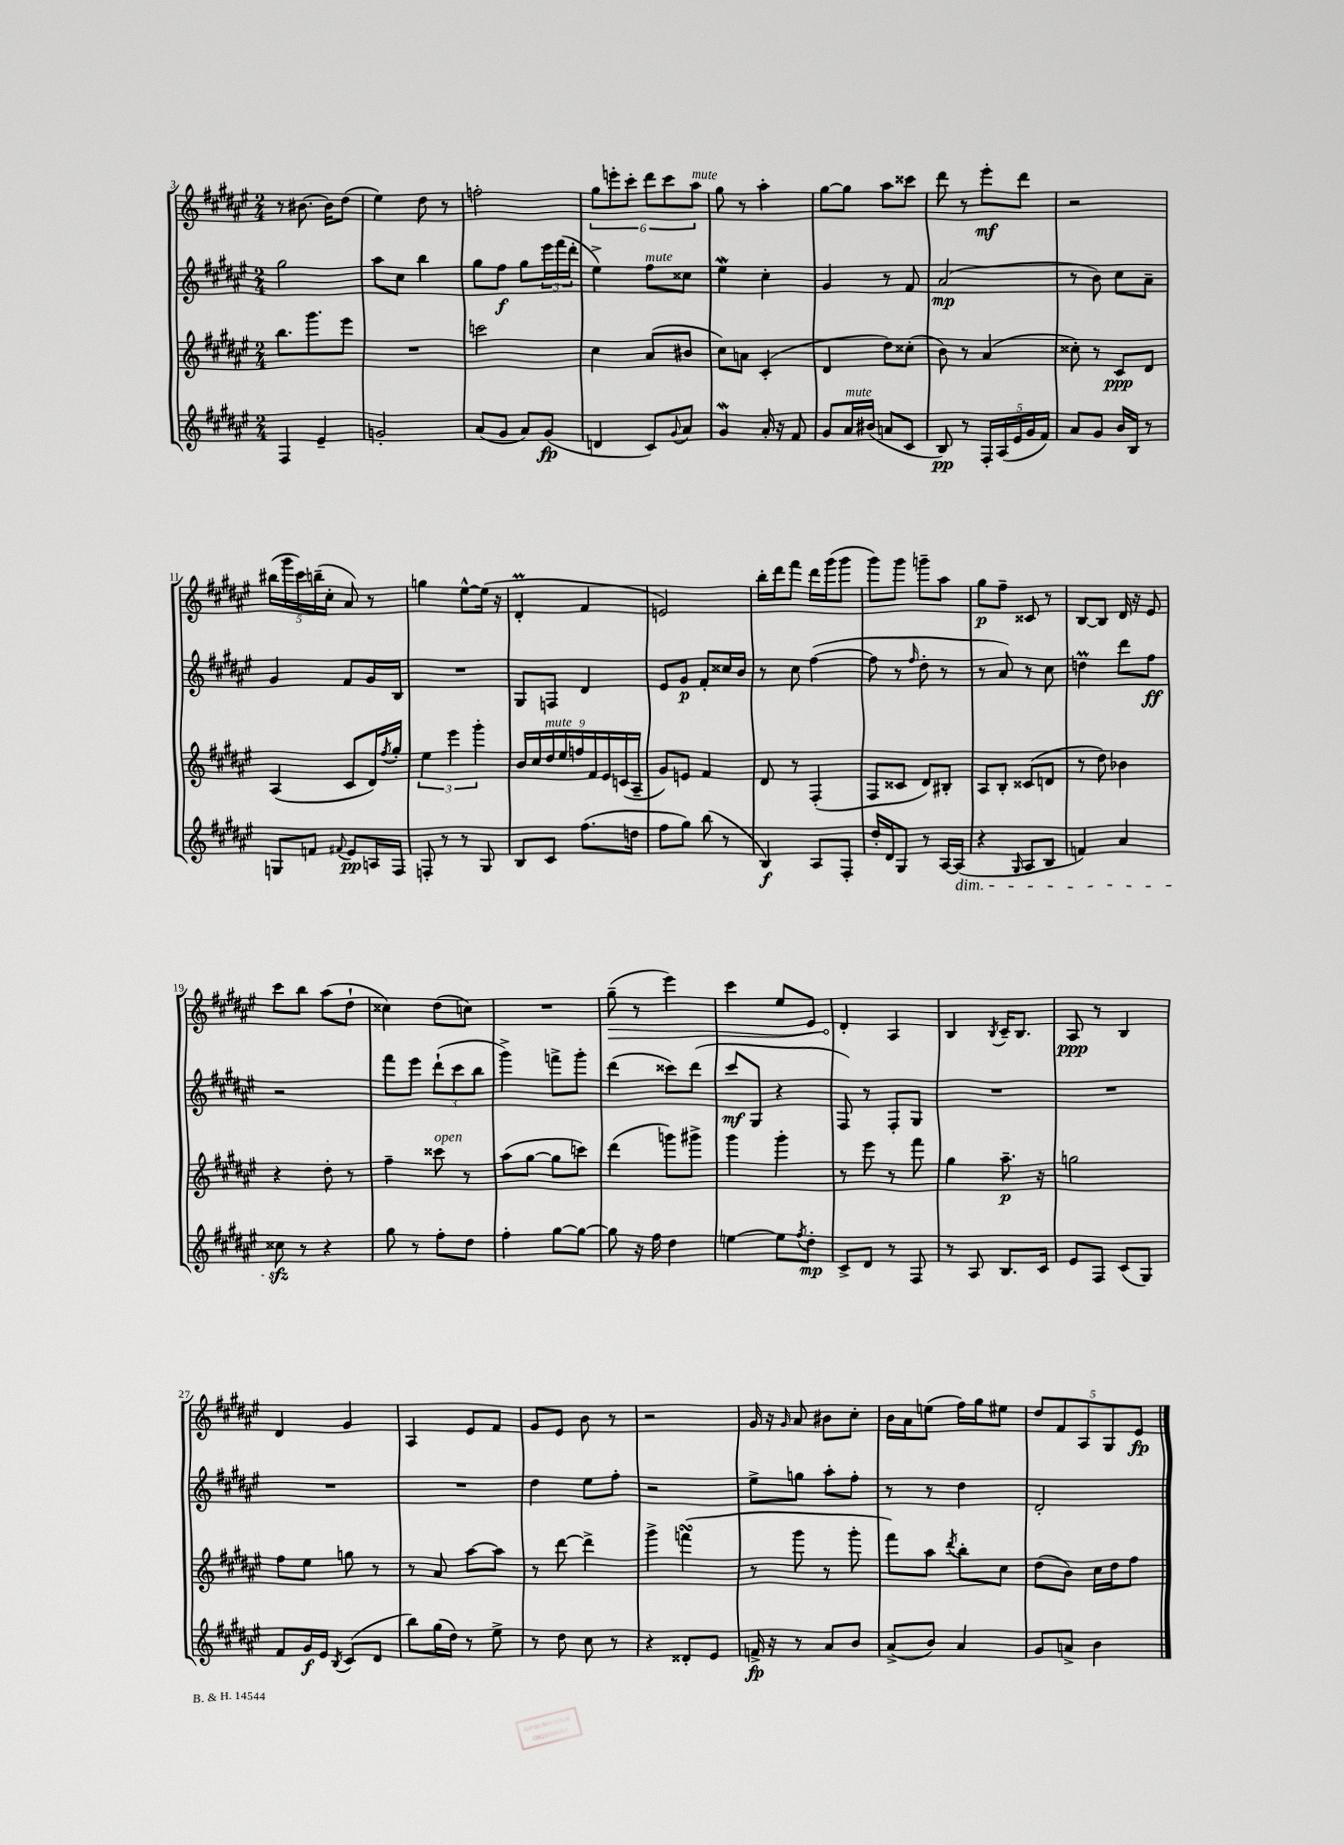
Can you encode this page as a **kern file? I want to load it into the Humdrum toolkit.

**kern	**dynam	**kern	**dynam	**kern	**dynam	**kern	**dynam
*part4	*part4	*part3	*part3	*part2	*part2	*part1	*part1
*staff4	*staff4	*staff3	*staff3	*staff2	*staff2	*staff1	*staff1
*clefG2	*	*clefG2	*	*clefG2	*	*clefG2	*
*k[f#c#g#d#a#e#]	*	*k[f#c#g#d#a#e#]	*	*k[f#c#g#d#a#e#]	*	*k[f#c#g#d#a#e#]	*
*M2/4	*	*M2/4	*	*M2/4	*	*M2/4	*
=3	=3	=3	=3	=3	=3	=3	=3
4F#/	.	8.bb\L	.	2gg#\	.	8r	.
.	.	.	.	.	.	[8.b#X\	.
.	.	8.ggg#\	.	.	.	.	.
4e#~/	.	.	.	.	.	.	.
.	.	.	.	.	.	16b#\KL]	.
.	.	8eee#\J	.	.	.	(8dd#\J	.
=4	=4	=4	=4	=4	=4	=4	=4
2gn'/	.	2r	.	8aa#\L	.	4ee#\)	.
.	.	.	.	8cc#\J	.	.	.
.	.	.	.	4bb\	.	8dd#\	.
.	.	.	.	.	.	8r	.
=5	=5	=5	=5	=5	=5	=5	=5
(8a#/L	.	2cccn\	.	8gg#\L	.	2ffn'\	.
8g#/J	.	.	.	8ff#\J	f	.	.
8a#/L)	.	.	.	8gg#\L	.	.	.
(8g#/J	fp	.	.	24eee#\L	.	.	.
.	.	.	.	(24fff#\	.	.	.
.	.	.	.	24ddd#'\JJ	.	.	.
=6	=6	=6	=6	=6	=6	=6	=6
4dn/	.	4cc#\	.	4ee#^\)	.	12gg#\L	.
.	.	.	.	.	.	12eeen'\	.
.	.	.	.	.	.	12ccc#'\J	.
!	!	!	!	!LO:TX:a:i:t=mute	!	!	!
8c#/L)	.	(8a#/L	.	8ff#\L	.	12ddd#\L	.
.	.	.	.	.	.	12ccc#\	.
8qqg#/	.	.	.	.	.	.	.
8a#/J	.	8b#X/J	.	8cc##X\J	.	.	.
!	!	!	!	!	!	!LO:TX:a:i:t=mute	!
.	.	.	.	.	.	12aa#\J	.
=7	=7	=7	=7	=7	=7	=7	=7
4g#W/	.	8cc#\L)	.	4ee#W\	.	8gg#\	.
.	.	8an\J	.	.	.	8r	.
16a#'/	.	(4c#'/	.	4cc#'\	.	4aa#'\	.
16r	.	.	.	.	.	.	.
8f#/	.	.	.	.	.	.	.
=8	=8	=8	=8	=8	=8	=8	=8
8g#/L	.	4d#/	.	4g#/	.	[8gg#\L	.
!LO:TX:a:i:t=mute	!	!	!	!	!	!	!
16a#/L	.	.	.	.	.	8gg#\J]	.
(16b#X/JJ	.	.	.	.	.	.	.
8an/L	.	8dd#\L)	.	8r	.	8aa#\L	.
8c#/J	.	(8cc##X'\J	.	8f#/	.	8ccc##X\J	.
=9	=9	=9	=9	=9	=9	=9	=9
8B/)	pp	8b\)	.	(2a#/	mp	8ddd#\	.
8r	.	8r	.	.	.	8r	.
20F#'/LL	.	(4a#/	.	.	.	8eee#'\L	mf
(20A#/	.	.	.	.	.	.	.
20e#/	.	.	.	.	.	.	.
.	.	.	.	.	.	8ddd#\J	.
20g#/	.	.	.	.	.	.	.
20f#/JJ)	.	.	.	.	.	.	.
=10	=10	=10	=10	=10	=10	=10	=10
8a#/L	.	8cc##X'\)	.	8r	.	2r	.
8g#/J	.	8r	.	8b\)	.	.	.
16b/LL	.	8c#/L	ppp	8cc#\L	.	.	.
16B/JJ	.	.	.	.	.	.	.
8r	.	8d#/J	.	8a#~\J	.	.	.
!!LO:LB:g=z
=11	=11	=11	=11	=11	=11	=11	=11
8Gn/L	.	(4A#/	.	4g#/	.	(20bb#X\LL	.
.	.	.	.	.	.	20ggg#\	.
.	.	.	.	.	.	20ccc#\)	.
8fn/J	.	.	.	.	.	.	.
.	.	.	.	.	.	(20bbn~\	.
.	.	.	.	.	.	20cc#'\JJ	.
8qqf#X/	.	.	.	.	.	.	.
8e#/L	pp	8c#/L	.	8f#/L	.	8a#/)	.
16An/L	.	16d#/L)	.	16g#/L	.	8r	.
.	.	8qff#/	.	.	.	.	.
16F#/JJ	.	16gg#'/JJ	.	16B/JJ	.	.	.
=12	=12	=12	=12	=12	=12	=12	=12
8Fn'/	.	6ee#\	.	2r	.	4ggn\	.
8r	.	.	.	.	.	.	.
.	.	6eee#\	.	.	.	.	.
8r	.	.	.	.	.	[8ee#^^\L	.
.	.	6ggg#'\	.	.	.	.	.
8G#/	.	.	.	.	.	(16ee#\Jk]	.
.	.	.	.	.	.	16r	.
=13	=13	=13	=13	=13	=13	=13	=13
8B/L	.	18b/LL	.	8G#/L	.	4d#M'/	.
.	.	18cc#/	.	.	.	.	.
!	!	!LO:TX:a:i:t=mute	!	!	!	!	!
.	.	18dd#/	.	.	.	.	.
8c#/J	.	.	.	8Fn/J	.	.	.
.	.	18ee#/	.	.	.	.	.
.	.	18ffn/	.	.	.	.	.
(8.ff#\L	.	.	.	4d#/	.	4f#/	.
.	.	18f#/	.	.	.	.	.
.	.	18e#/	.	.	.	.	.
.	.	(18cn/	.	.	.	.	.
16ddn\Jk	.	.	.	.	.	.	.
.	.	18A#~/JJ	.	.	.	.	.
=14	=14	=14	=14	=14	=14	=14	=14
8ff#\L	.	8g#/L)	.	8e#/L	.	2en/)	.
8gg#\J)	.	8en/J	.	8g#/J	p	.	.
(8bb\	.	4f#/	.	8f#'/L	.	.	.
8r	.	.	.	16cc##X/L	.	.	.
.	.	.	.	16b/JJ	.	.	.
=15	=15	=15	=15	=15	=15	=15	=15
4B/)	f	8d#/	.	8r	.	16bb'\LL	.
.	.	.	.	.	.	16ddd#\J	.
.	.	8r	.	8cc#\	.	8fff#\J	.
8A#/L	.	(4F#'/	.	([4ff#\	.	16ddd#\LL	.
.	.	.	.	.	.	(16ggg#\J	.
8F#'/J	.	.	.	.	.	8ggg#\J	.
=16	=16	=16	=16	=16	=16	=16	=16
16dd#'/LL	.	8F#/L	.	8ff#\]	.	8ggg#\L)	.
16d#/J	.	.	.	.	.	.	.
8G#/J	.	8c##X/J	.	8r	.	8ggg#\J	.
.	.	.	.	16qqff#/	.	.	.
8r	.	8d#/L)	.	8dd#'\	.	8gggn~\L	.
[16A#/LL	.	8B#X'/J	.	8r	.	8aa#\J	.
!LO:TX:b:i:t=dim.	!	!	!	!	!	!	!
(16A#/JJ]	.	.	.	.	.	.	.
=17	=17	=17	=17	=17	=17	=17	=17
4r	.	8A#/L	.	8r	.	8gg#\L	p
.	.	8B'/J	.	8a#/)	.	8ff#~\J	.
16qqG#/	.	.	.	.	.	.	.
8A#/L	.	(8c##X/L	.	8r	.	8c##X/	.
8B/J	.	8dn/J	.	8cc#\	.	8r	.
=18	=18	=18	=18	=18	=18	=18	=18
4fn/)	.	8r	.	4ddnM\	.	[8B/L	.
.	.	8dd#\)	.	.	.	8B/J]	.
4a#/	.	4b-X\	.	8ddd#\L	.	16d#/	.
.	.	.	.	.	.	16r	.
.	.	.	.	8ff#\J	ff	8e#/	.
!!LO:LB:g=z
=19	=19	=19	=19	=19	=19	=19	=19
8cc##Xzz\	.	4r	.	2r	.	8ccc#\L	.
8r	.	.	.	.	.	8bb\J	.
4r	.	8dd#'\	.	.	.	(8aa#\L	.
.	.	8r	.	.	.	8dd#`\J	.
=20	=20	=20	=20	=20	=20	=20	=20
8gg#\	.	4ff#~\	.	8fff#\L	.	4cc##X\)	.
8r	.	.	.	8eee#\J	.	.	.
!	!	!LO:TX:a:i:t=open	!	!	!	!	!
8ff#'\L	.	8ccc##X\	.	(12ddd#`\L	.	(8dd#\L	.
.	.	.	.	12ccc#\	.	.	.
8dd#\J	.	8r	.	.	.	8ccn\J)	.
.	.	.	.	12bb\J	.	.	.
=21	=21	=21	=21	=21	=21	=21	=21
4ff#'\	.	(8aa#\L	.	4ggg#^\)	.	2r	.
.	.	[8gg#\J	.	.	.	.	.
[8gg#\L	.	8gg#\L]	.	8fffn^\L	.	.	.
8gg#\J_	.	8cccn\J)	.	8ggg#'\J	.	.	.
=22	=22	=22	=22	=22	=22	=22	=22
!	!	!	!	!	!	!	!LO:HP:b
8gg#\]	.	(4ddd#\	.	(4ddd#\	.	(8gg#~\	>
16r	.	.	.	.	.	8r	.
16ff#\	.	.	.	.	.	.	.
4dd#\	.	8gggn\L)	.	8ccc##X\L)	.	4eee#\)	.
.	.	8ggg#X^\J	.	(8ddd#\J	.	.	.
=23	=23	=23	=23	=23	=23	=23	=23
[4een\	.	4ggg#\	.	8ccc#/L	mf	4ccc#\	.
.	.	.	.	8G#/J	.	.	.
8ee\L]	.	4ggg#'\	.	4r	.	8ee#/L	.
8qff#/	.	.	.	.	.	.	.
8dd#'\J	mp	.	.	.	.	8e#/J	.
=24	=24	=24	=24	=24	=24	=24	=24
8c#^/L	.	8r	.	8F#/)	.	4d#'/	.
8d#/J	.	8eee#\	.	8r	.	.	.
8r	.	8r	.	8F#'/L	.	4A#/	]
8F#/	.	8fff#\	.	8G#/J	.	.	.
=25	=25	=25	=25	=25	=25	=25	=25
8r	.	4gg#\	.	2r	.	4B/	.
8A#/	.	.	.	.	.	.	.
.	.	.	.	.	.	8qB/	.
8.B/L	.	8.aa#~\	p	.	.	16c#~/KL	.
.	.	.	.	.	.	8.B/J	.
16c#/Jk	.	16r	.	.	.	.	.
=26	=26	=26	=26	=26	=26	=26	=26
8e#/L	.	2ggn\	.	2r	.	8A#/	ppp
8F#/J	.	.	.	.	.	8r	.
(8c#/L	.	.	.	.	.	4B/	.
8G#/J)	.	.	.	.	.	.	.
!!LO:LB:g=z
=27	=27	=27	=27	=27	=27	=27	=27
8f#/L	.	8ff#\L	.	2r	.	4d#/	.
16g#/L	f	8ee#\J	.	.	.	.	.
16e#/JJ	.	.	.	.	.	.	.
8qB/	.	.	.	.	.	.	.
(8c#/L	.	8ggn\	.	.	.	4g#/	.
8d#/J	.	8r	.	.	.	.	.
=28	=28	=28	=28	=28	=28	=28	=28
8bb\L)	.	8r	.	2r	.	4A#/	.
(16gg#\L	.	8a#/	.	.	.	.	.
16dd#\JJ)	.	.	.	.	.	.	.
8r	.	[8aa#\L	.	.	.	8e#/L	.
8ee#^\	.	8aa#\J]	.	.	.	8f#/J	.
=29	=29	=29	=29	=29	=29	=29	=29
8r	.	8r	.	4dd#\	.	8g#/L	.
8dd#\	.	[8ddd#\	.	.	.	8e#/J	.
8cc#\	.	4ddd#^\]	.	8ee#\L	.	8b\	.
8r	.	.	.	8ff#'\J	.	8r	.
=30	=30	=30	=30	=30	=30	=30	=30
4r	.	4ggg#^\	.	2r	.	2r	.
8d##X'/L	.	(4fffnsSSs\	.	.	.	.	.
8e#/J	.	.	.	.	.	.	.
=31	=31	=31	=31	=31	=31	=31	=31
16fn^/	fp	8r	.	8ee#^\L	.	16g#/	.
16r	.	.	.	.	.	16r	.
.	.	.	.	.	.	16qqg#/	.
8r	.	8ggg#\	.	8ggn\J	.	8a#/	.
8a#/L	.	8r	.	8aa#'\L	.	8b#X\L	.
8b/J	.	8ggg#'\	.	8ff#'\J	.	8cc#'\J	.
=32	=32	=32	=32	=32	=32	=32	=32
(8a#^/L	.	8fff#\L)	.	8r	.	16b\LL	.
.	.	.	.	.	.	16a#\J	.
8b/J)	.	8aa#\J	.	8r	.	(8een\J	.
.	.	8qddd#/	.	.	.	.	.
4a#/	.	8bb'\L	.	4dd#\	.	16ff#\LL)	.
.	.	.	.	.	.	16gg#\J	.
.	.	8cc#\J	.	.	.	8ee#X\J	.
=33	=33	=33	=33	=33	=33	=33	=33
8g#/L	.	(8dd#\L	.	2d#'/	.	10dd#/L	.
.	.	.	.	.	.	10f#/	.
8an^/J	.	8b\J)	.	.	.	.	.
.	.	.	.	.	.	10A#/	.
4b\	.	16cc#\LL	.	.	.	.	.
.	.	.	.	.	.	10G#/	.
.	.	16dd#\J	.	.	.	.	.
.	.	8ff#\J	.	.	.	.	.
.	.	.	.	.	.	10e#/J	fp
==	==	==	==	==	==	==	==
*-	*-	*-	*-	*-	*-	*-	*-
